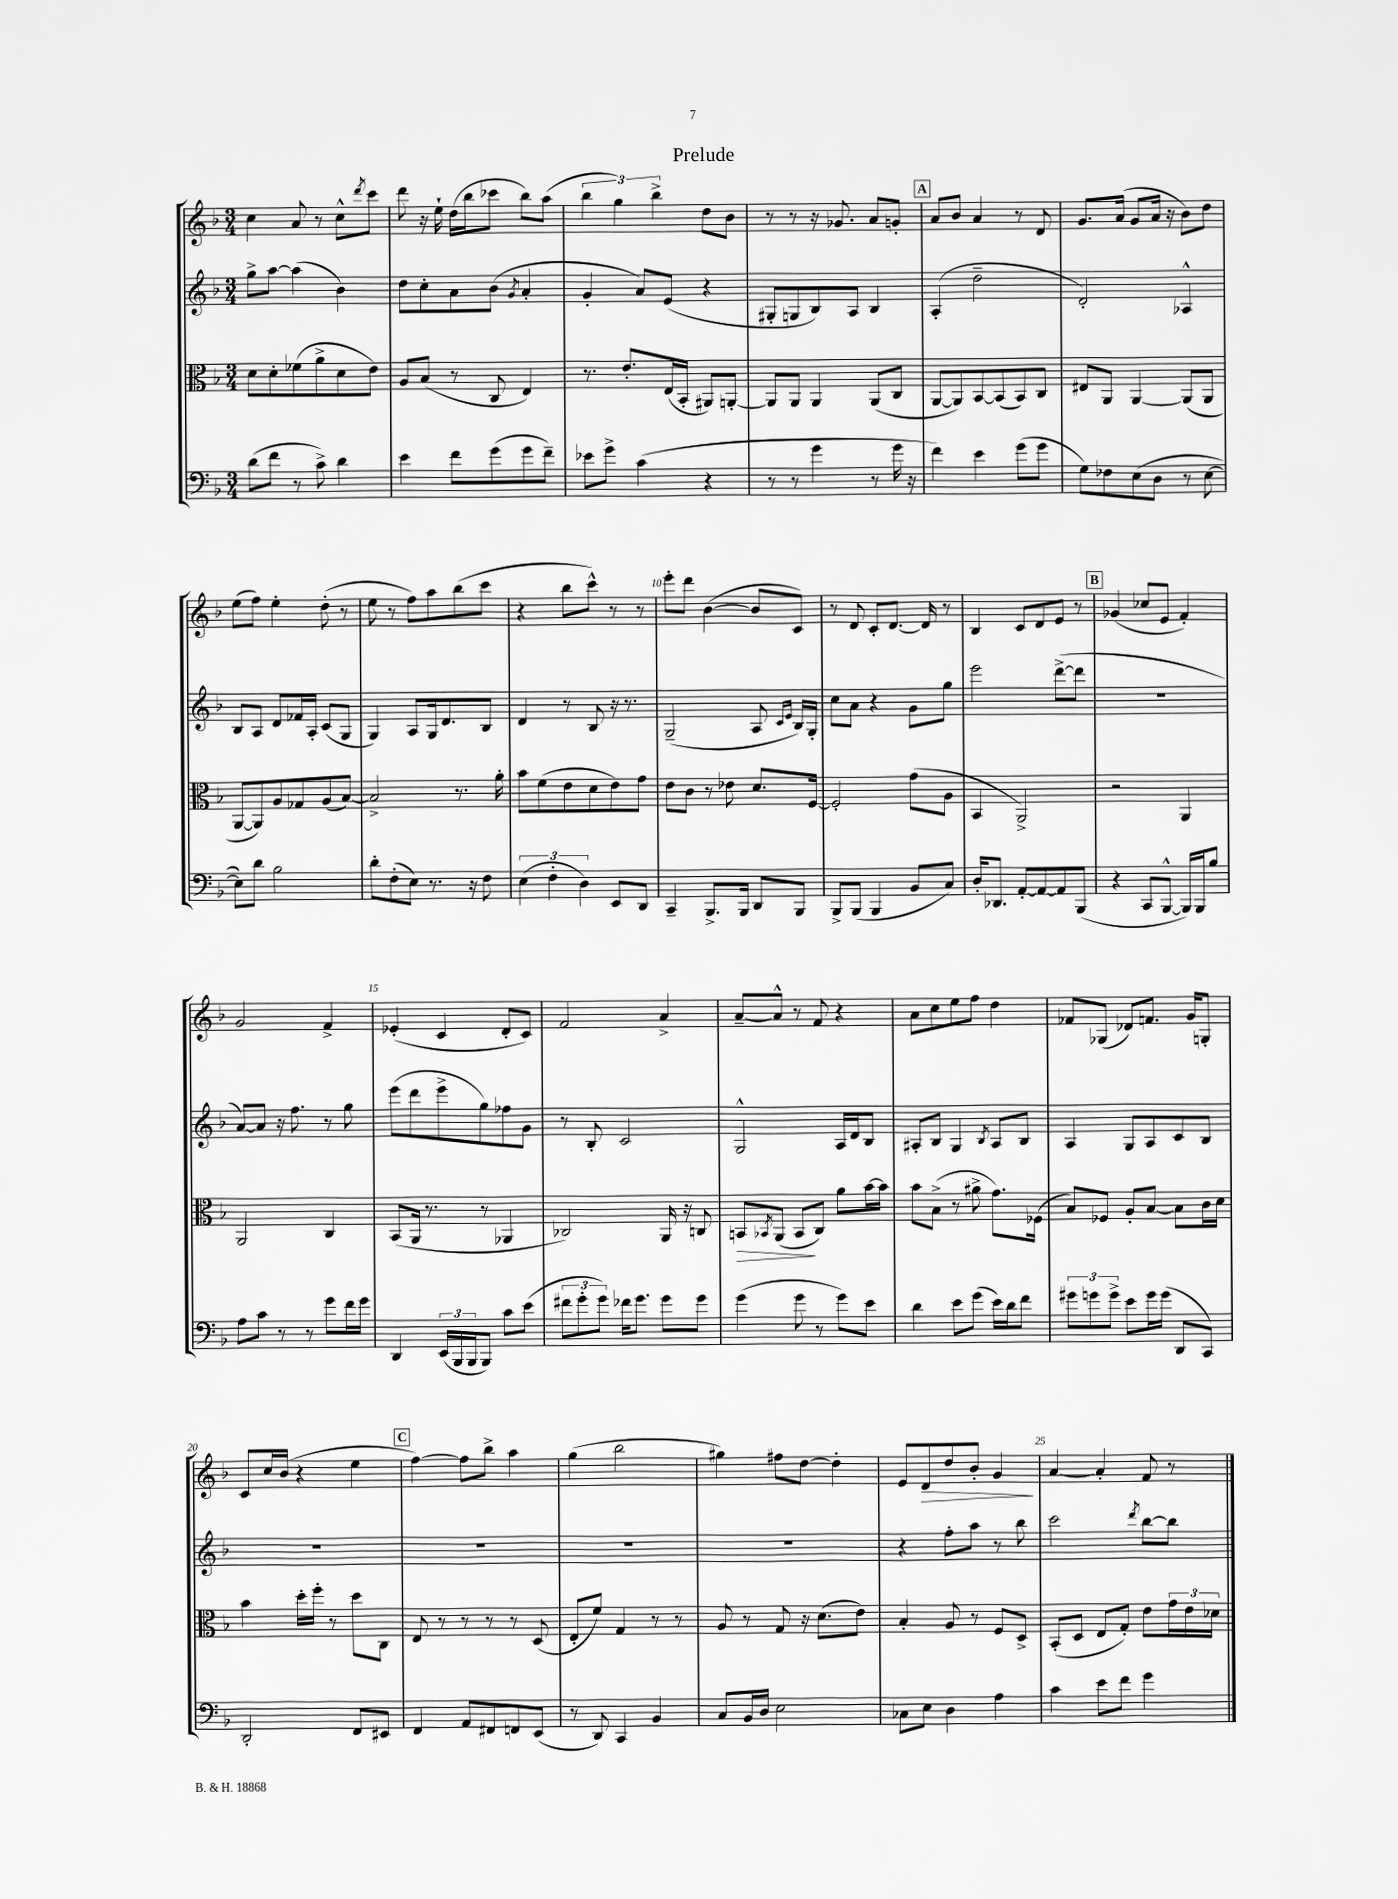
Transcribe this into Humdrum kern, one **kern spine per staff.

**kern	**kern	**kern	**kern
*staff4	*staff3	*staff2	*staff1
*clefF4	*clefC3	*clefG2	*clefG2
*k[b-]	*k[b-]	*k[b-]	*k[b-]
*M3/4	*M3/4	*M3/4	*M3/4
(8d\L	8d\L	8gg^\L	4cc\
8f\J	8d'\	[8aa\J	.
8r	(8f-\	(4aa\]	8a/
8c^\)	8a^\	.	8r
4d\	8d\	4b-\)	8cc^^\L
.	.	.	8qddd/
.	8e\J)	.	8ccc\J
=	=	=	=
4e\	8A/L	8dd\L	8ddd\
.	(8B-/J	8cc'\	16r
.	.	.	16ee`\
8f\L	8r	8a\	(16dd\LL
.	.	.	16bb-\J
(8g\	8C/	(8b-\J	8ccc-\J
.	.	8qg/	.
8g\	4E/)	4a'/	8bb-\L)
8f~\J)	.	.	(8aa\J
=	=	=	=
8e-\L	8.r	4g'/	6bb-\
8g^\J	.	.	.
.	.	.	6gg\)
.	8.e'/L	.	.
(4c\	.	8a/L)	.
.	.	.	6bb-^\
.	(16E/L	(8e/J	.
.	16BB-'/JJ	.	.
4r	8AA#/L)	4r	8dd\L
.	[8AA'/J	.	8b-\J
=	=	=	=
8r	8AA/]L	8G#'/L	8r
8r	8AA/J	8G/	8r
4g\	4AA/	8B-/)	16r
.	.	.	8.g-/
.	.	8A/J	.
8r	(8AA/L	4B-/	8a/L
16g\	8C/J	.	8g'/J
16r	.	.	.
=	=	=	=
4f\)	[8AA/L	(4A'/	8a/L
.	8AA/])	.	8b-/J
4e\	[8BB-/	2dd~\	4a/
.	(8BB-/]	.	.
(8g\L	8BB-/)	.	8r
8g\J	8C/J	.	8d/
=	=	=	=
8G\L)	8E#/L	2d'/)	8.g/L
8F-\	8AA/J	.	.
.	.	.	(16a/Jk
(8E\	[4AA/	.	8g/L
8D\J	.	.	16a/Jk
.	.	.	16r
8r	(8AA/]L	4A-^^/	8b-\L)
[8E\	8AA/J	.	8dd\J
=	=	=	=
8E\]L)	[8AA/L	8B-/L	(8ee\L
8d\J	8AA/])	8A/J	8ff\J)
2B-\	8A/	8d/L	4ee'\
.	8G-/	16f-/L	.
.	.	16A'/JJ	.
.	(8A/	(8c/L	(8dd'\
.	[8B-/J)	8G/J	8r
=	=	=	=
8d'\L	2B-^/]	4G/)	8ee\
(8F'\	.	.	8r
8E\J)	.	8A/L	8ff\L)
8.r	.	16G/k	8aa\
.	.	8.d/	.
.	8.r	.	(8bb-\
16r	.	.	.
8F\	.	8B-/J	8ccc\J
.	16a'\	.	.
=	=	=	=
(6E\	8b-\L	4d/	4r
.	(8f\	.	.
6F'\	.	.	.
.	8e\	8r	8bb-\L
6D\)	.	.	.
.	8d\	8B-/	8ccc^^\J)
8EE/L	8e\)	16r	8r
.	.	8.r	.
8DD/J	8g\J	.	8r
=	=	=	=
4CC~/	8e\L	(2G~/	8eee'\L
.	8c\J	.	8ddd\J
8.BBB-^/L	8r	.	([4b-\
.	8e-\	.	.
16BBB-/Jk	.	.	.
8DD/L	8.d/L	8A/	8b-/]L
.	.	16qqc/LL	.
.	.	16qqe/JJ	.
8BBB-/J	.	16B-/LL)	8c/J)
.	[16F/Jk	16G'/JJ	.
=	=	=	=
8BBB-^/L	2F'/]	8cc\L	8r
(8BBB-/J	.	8a\J	8d/
4BBB-/	.	4r	8c'/L
.	.	.	[8.d/J
8BB-/L	(8g\L	8g\L	.
.	.	.	16d/]
8C/J)	8A\J	8gg\J	8r
=	=	=	=
16D'/LK	4BB-/	2eee\	4B-/
8.DD-/J	.	.	.
[8AA'/L	2AA^/)	.	8c/L
8AA/_	.	.	8d/
8AA/]	.	([8ddd^\L	8e/J
(8BBB-/J	.	8ddd\]J	8r
=	=	=	=
4r	2r	2.r	(4g-/
8CC/L	.	.	8cc-/L
[8BBB-^^/J	.	.	8e/J
16BBB-/]LL)	4AA/	.	4f'/)
16BBB-/J	.	.	.
8B-/J	.	.	.
=	=	=	=
8A\L	2AA/	[8a/L)	2g/
8c\J	.	8a/]J	.
8r	.	16r	.
.	.	8.ff\	.
8r	.	.	.
8g\L	4C/	8r	4f^/
16f\L	.	8gg\	.
16g\JJ	.	.	.
=	=	=	=
4DD/	(8BB-/L	(8eee\L	(4e-'/
.	16AA/Jk	8ddd\	.
.	8.r	.	.
(24EE/LL	.	8eee^\	4c/
24BBB-/	.	.	.
24BBB-/J	.	.	.
8BBB-/J)	8r	8gg\)	.
8c\L	4AA-/	8ff-\	8d'/L
(8e\J	.	8g\J	8c/J)
=	=	=	=
12f#\L	2C-/)	8r	2f/
12g'\	.	.	.
.	.	8B-'/	.
12g\J)	.	.	.
16f-\LK	.	2c/	.
8.g\J	.	.	.
8g\L	16AA/	.	4a^/
.	16r	.	.
8g\J	8C/	.	.
=	=	=	=
(4g\	8BB/L	2G^^/	[8a~/L
.	8qBB-/	.	.
.	(8AA/J	.	8a^^/]J
8g\	8BB-/L	.	8r
8r	8C/J)	.	8f/
8g\L)	8a\L	16A/LL	4r
.	.	16d/J	.
8e\J	[16b-\L	8B-/J	.
.	16b-\]JJ	.	.
=	=	=	=
4d\	8b-\L	8A#'/L	8a\L
.	(8B-^\J	8B-/J	8cc\
8e\L	8r	4G/	8ee\
(8g\J	8a#^\	.	8ff\J
.	.	8qB-/	.
16e\LL)	8.g\L)	8A#/L	4dd\
16d\J	.	.	.
8f\J	.	8B-/J	.
.	(16F-\Jk	.	.
=	=	=	=
12g#\L	8B-/L)	4A/	8f-/L
12g\	.	.	.
.	8F-/J	.	(8G-/J
12g^\J	.	.	.
8e\L	8A'/L	8G/L	8d-/L)
16g\L	[8B-/J	8A/	8.f/J
(16g\JJ	.	.	.
8DD/L	8B-\]L	8c/	.
.	.	.	16g/LK
8CC/J)	16c\L	8B-/J	8G'/J
.	16d\JJ	.	.
=	=	=	=
2DD'/	4b-\	2.r	8c/L
.	.	.	16cc/L
.	.	.	(16b-/JJ
.	16dd'\LL	.	4r
.	16ff'\JJ	.	.
.	8r	.	.
8FF/L	8dd\L	.	4ee\
8EE#/J	8C\J	.	.
=	=	=	=
4FF/	8E/	2.r	[4ff\)
.	8r	.	.
8AA/L	8r	.	8ff\]L
8FF#/	8r	.	8bb-^\J
8FF/	8r	.	4aa\
(8EE/J	(8D/	.	.
=	=	=	=
8r	8E'/L	2.r	(4gg\
8DD/)	8f/J)	.	.
4CC/	4G/	.	2bb-\
4BB-/	8r	.	.
.	8r	.	.
=	=	=	=
8C/L	8A/	2.r	4gg#\)
16BB-/L	8r	.	.
16D/JJ	.	.	.
2E\	8G/	.	8ff#\L
.	16r	.	[8dd\J
.	(8.d\L	.	.
.	.	.	4dd'\]
.	8e\J)	.	.
=	=	=	=
8C-\L	4B-'/	4r	8e/L
8E\J	.	.	8d/
4D\	8A/	8ff'\L	8dd/
.	8r	8aa\J	8b-'/J
4A\	8F/L	8r	4g/
.	8D^/J	8bb-\	.
=	=	=	=
4c\	(8BB-'/L	2ccc\	[4a/
.	8D/J	.	.
8e\L	8E/L	.	4a'/]
8f\J	8G'/J)	.	.
.	.	8qddd/	.
4g\	8e\L	[8bb-\L	8f/
.	24g\L	8bb-\]J	8r
.	24e\	.	.
.	24d-\JJ	.	.
==	==	==	==
*-	*-	*-	*-
